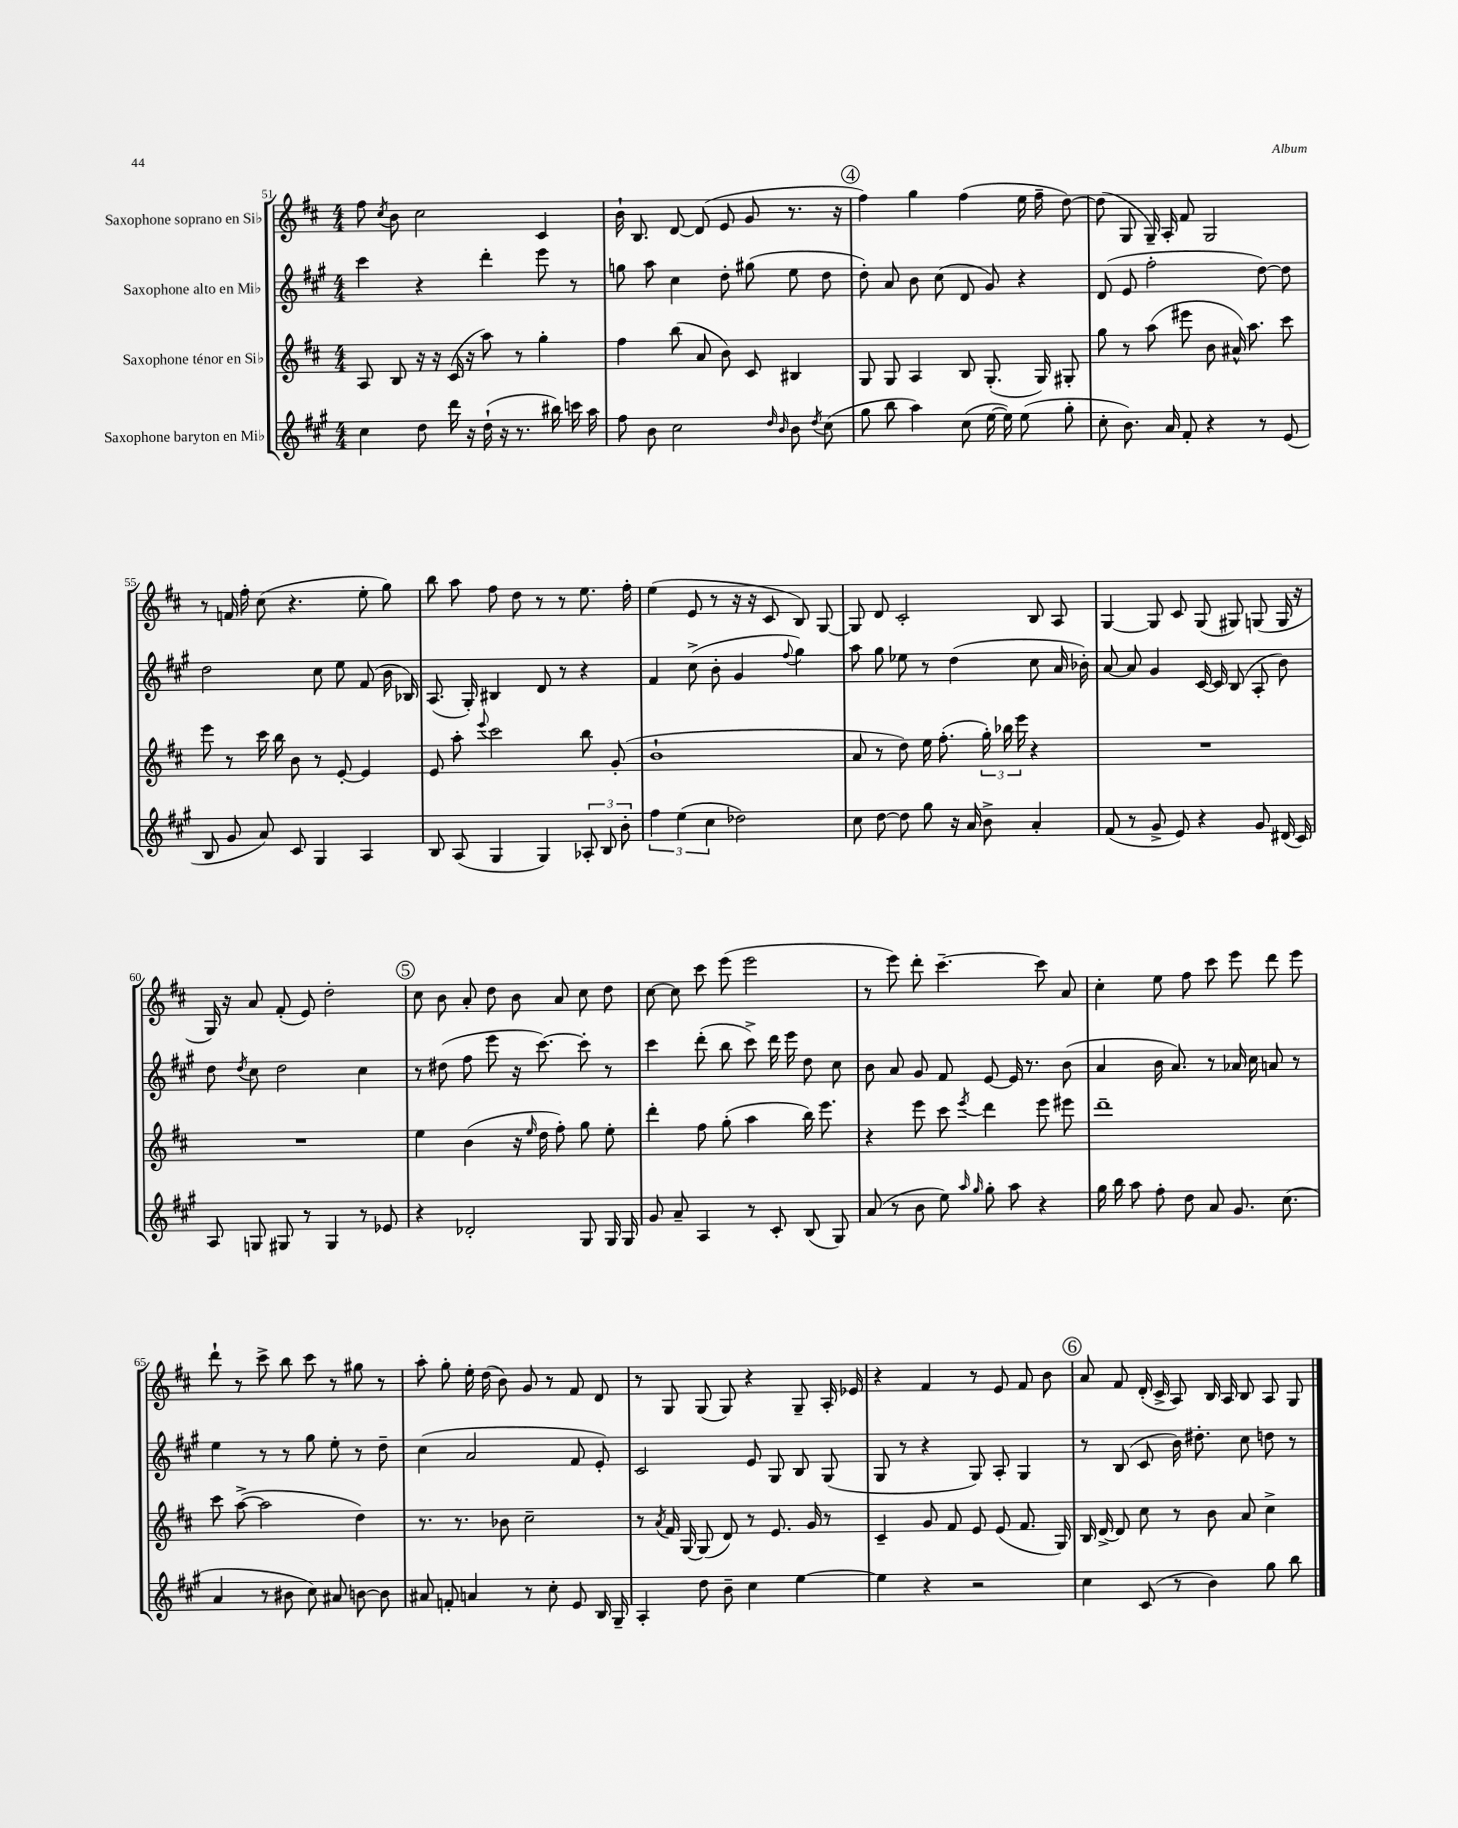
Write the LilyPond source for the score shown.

<<
\new StaffGroup <<
\new Staff = "s0" \with { instrumentName = "Saxophone soprano en Sib" } {
    \clef treble \key d \major \numericTimeSignature \time 4/4
    \autoBeamOff fis''8 \acciaccatura { cis''8 } b'8 cis''2 cis'4 |
    b'16-! b8. d'8~ d'8( e'8 g'8 r8. r16 |
    \mark \markup { \circle "4" } fis''4) g''4 fis''4( e''16 fis''16-- d''8~) |
    d''8( g8 g16--) a16-. fis'8 g2 |
    r8 f'16 fis''16-. cis''8( r4. e''8-. g''8) |
    b''8 a''8 fis''8 d''8 r8 r8 e''8. fis''16-. |
    e''4( e'8 r8 r16 r16 cis'8 b8) g8~ |
    g8 d'8 cis'2-. b8 a8 |
    g4~ g8 cis'8 g8( gis8) g8( g16 r16 |
    g16) r16 a'8 fis'8-.( e'8) d''2-. |
    \mark \markup { \circle "5" } cis''8 b'8 a'8-. d''8 b'8 a'8 cis''8 d''8 |
    cis''8~ cis''8 cis'''8 e'''8( e'''2 |
    r8 e'''8) d'''8-. cis'''4.~-- cis'''8 a'8 |
    cis''4-. e''8 fis''8 cis'''8 e'''8 d'''8 e'''8 |
    d'''8-! r8 cis'''8-> b''8 cis'''8 r8 gis''8 r8 |
    a''8-. g''8-. e''16-. d''16( b'8) g'8 r8 fis'8 d'8 |
    r8 g8 g8( g8) r4 g8-- a16-. ees'16 |
    r4 fis'4 r8 e'8 fis'8 b'8 |
    \mark \markup { \circle "6" } a'8 fis'8 d'16-.( cis'16-> a8) b16 a16 b8 a8 g8 \bar "|." |
}
\new Staff = "s1" \with { instrumentName = "Saxophone alto en Mib" } {
    \clef treble \key a \major \numericTimeSignature \time 4/4
    \autoBeamOff cis'''4 r4 d'''4-. e'''8 r8 |
    g''8 a''8 cis''4 d''8-. gis''8( e''8 d''8 |
    \mark \markup { \circle "4" } d''8-.) a'8 b'8 cis''8( d'8 gis'8) r4 |
    d'8( e'8 fis''2-. d''8~) d''8 |
    d''2 cis''8 e''8 fis'8( b'16 bes16) |
    a8.( gis16-.) bis4 d'8 r8 r4 |
    fis'4 cis''8->( b'8-. gis'4 \appoggiatura { fis''8 } gis''4) |
    a''8 gis''8 ees''8 r8 d''4( cis''8 a'16 bes'16-.) |
    a'8~ a'8 gis'4 cis'16~ cis'16 b8( a8-. b'8) |
    d''8 \acciaccatura { d''8 } cis''8 d''2 cis''4 |
    \mark \markup { \circle "5" } r8 dis''8( fis''8 e'''8 r16 cis'''8.~) cis'''8-. r8 |
    cis'''4 d'''8-.( b''8 cis'''8->) d'''16 e'''16 d''8 cis''8 |
    b'8 a'8 gis'8 fis'8 e'8~ e'16 r8. b'8( |
    a'4 b'16 a'8.) r8 aes'16 cis''16 a'8 r8 |
    e''4 r8 r8 gis''8 e''8-. r8 d''8-- |
    cis''4( a'2 fis'8 e'8-.) |
    cis'2 e'8 gis8 b8 gis8( |
    gis8 r8 r4 gis8) a8-. gis4 |
    \mark \markup { \circle "6" } r8 b8( cis'8 b'16) dis''8.-. cis''8 d''8 r8 \bar "|." |
}
\new Staff = "s2" \with { instrumentName = "Saxophone ténor en Sib" } {
    \clef treble \key d \major \numericTimeSignature \time 4/4
    \autoBeamOff a8 b8 r16 r16 cis'16( r16 a''8) r8 g''4-. |
    fis''4 b''8( a'8 b'8) cis'8 bis4 |
    \mark \markup { \circle "4" } g8 g8 a4 b8 g8.-.( g16) gis8-. |
    g''8 r8 a''8( eis'''8 b'8 ais'16-^) a''8. cis'''8 |
    e'''8 r8 cis'''16 b''16 b'8 r8 e'8~-. e'4 |
    e'8 a''8-. \appoggiatura { e'''8 } cis'''2 b''8 g'8-.( |
    b'1-! |
    a'8 r8 d''8) e''16 fis''8.-.( \tuplet 3/2 { g''16-.) bes''16 e'''16 } r4 |
    R1 |
    R1 |
    \mark \markup { \circle "5" } e''4 b'4( r16 \grace { e''16 } d''16 fis''8-.) g''8 e''8-. |
    d'''4-. fis''8 g''8-.( a''4 b''16) e'''8. |
    r4 e'''8 cis'''8 \acciaccatura { e'''8 } d'''4 e'''8 eis'''8 |
    d'''1-- |
    cis'''8 a''8~->( a''2 d''4) |
    r8. r8. bes'8 cis''2-- |
    r8 \acciaccatura { a'8 } fis'16 g16~ g8( d'8) r8 e'8. g'16 r8 |
    cis'4-- g'8 fis'8 e'8 e'8( fis'8. g16) |
    \mark \markup { \circle "6" } b16 d'16~-> d'8 cis''8 r8 b'8 a'8 cis''4-> \bar "|." |
}
\new Staff = "s3" \with { instrumentName = "Saxophone baryton en Mib" } {
    \clef treble \key a \major \numericTimeSignature \time 4/4
    \autoBeamOff cis''4 d''8 d'''16 r16 d''16-!( r16 r8. bis''16) c'''16 a''16 |
    fis''8 b'8 cis''2 \grace { d''16 b'16 } b'8 \acciaccatura { d''8 } cis''8( |
    \mark \markup { \circle "4" } gis''8 b''8 a''4) cis''8( e''16~ e''16) e''8( gis''8-. |
    cis''8-. b'8.) a'16 fis'8-. r4 r8 e'8( |
    b8 gis'8 a'8) cis'8 gis4 a4 |
    b8 a8( gis4 gis4) \tuplet 3/2 { aes8-. b8 b'8-. } |
    \tuplet 3/2 { fis''4 e''4( cis''4 } des''2) |
    cis''8 d''8~ d''8 gis''8 r16 a'16 b'8-> a'4-. |
    fis'8( r8 gis'8-> e'8) r4 gis'8 dis'16( cis'16) |
    a8 g8 gis8 r8 gis4 r8 ees'8 |
    \mark \markup { \circle "5" } r4 des'2-. gis8 gis16 gis16 |
    gis'8 a'8-- a4 r8 cis'8-. b8( gis8) |
    a'8( r8 b'8 e''8) \grace { a''16 gis''16 } gis''8-. a''8 r4 |
    gis''16 b''16 a''8 fis''8-. d''8 a'8 gis'8. cis''8.( |
    a'4 r8 bis'8 cis''8) ais'8 b'8~ b'8 |
    ais'8 f'8-. a'4 r8 cis''8-. e'8 b16 gis16-- |
    a4-. d''8 b'8-- cis''4 e''4~ |
    e''4 r4 r2 |
    \mark \markup { \circle "6" } cis''4 cis'8( r8 b'4) gis''8 b''8 \bar "|." |
}
>>
>>
\layout { \context { \Score currentBarNumber = #51 } }
